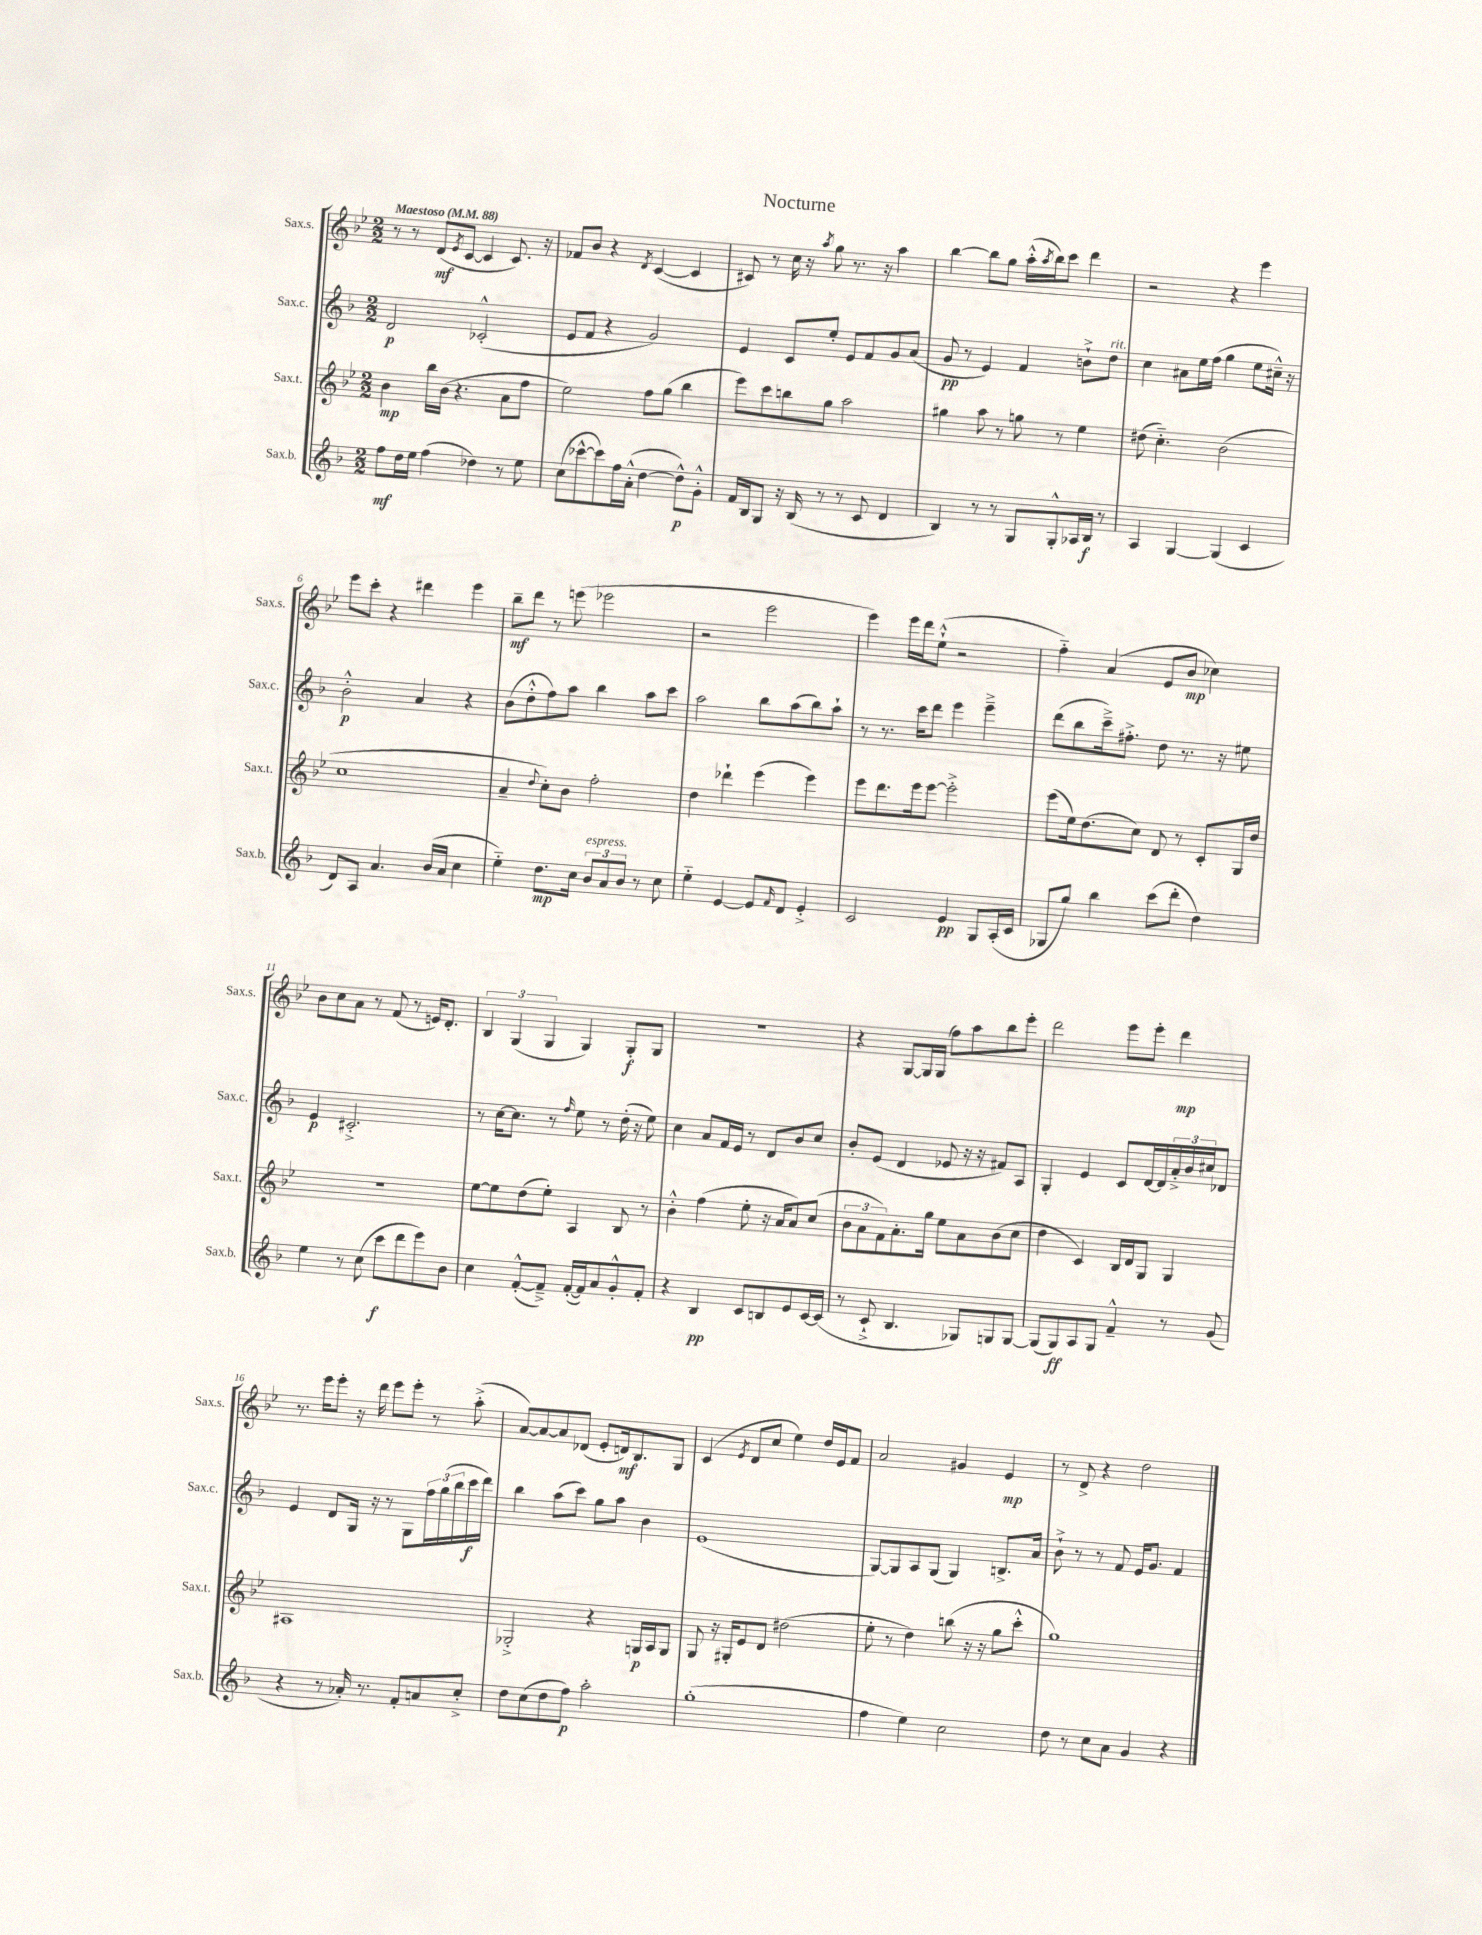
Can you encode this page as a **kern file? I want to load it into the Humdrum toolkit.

**kern	**kern	**kern	**kern
*staff4	*staff3	*staff2	*staff1
*clefG2	*clefG2	*clefG2	*clefG2
*k[b-]	*k[b-e-]	*k[b-]	*k[b-e-]
*M2/2	*M2/2	*M2/2	*M2/2
*MM88	*MM88	*MM88	*MM88
8ff\L	4b-\	2d/	8r
16dd\L	.	.	8r
16ee\JJ	.	.	.
(4ff\	16bb-\LL	.	(8d/L
.	(16b-\JJ	.	.
.	.	.	8qe-/
.	4.r	.	[8c/J
4dd-\)	.	(2c-'^^/	4c/]
8r	8a\L	.	8.c/)
8ee\	8ff\J	.	.
.	.	.	16r
=	=	=	=
(8cc\L	2ee-\)	8e/L	8f-/L
[8ccc-^^\	.	8f/J	8b-/J
8ccc-\])	.	4r	4r
16ff\L	.	.	.
(16a'^^\JJ	.	.	.
.	.	.	8qd/
[4dd\	8ff\L	2g/)	([4c/
.	(8gg\J	.	.
8dd^^\]L)	4bb-\	.	4c/]
8g'^^\J	.	.	.
=	=	=	=
16f/LL	8eee-\L)	4e/	8c#/)
16B-/J	.	.	.
8G/J	8ccc\	.	8r
16r	8bb\	8c/L	16cc\
(16B-/	.	.	16r
.	.	.	8qaa/
8r	8gg\J	8ee'/J	8gg\
8r	2aa\	8e/L	8.r
8c/	.	8f/	.
.	.	.	16r
4d/	.	8g/	4aa\
.	.	(8a/J	.
=	=	=	=
4B-/)	4gg#\	8g/	[4bb-\
.	.	8r	.
8r	8aa\	4e/)	8bb-\]L
8r	8r	.	8gg\J
8G/L	8gg\	4f/	(16aa'^^\LL
.	.	.	8qaa/
.	.	.	16bb-\J)
8G'^^/	8r	.	8ccc\J
16A-/L	4ee-\	8b`^\L	4ddd\
16B-/JJ	.	.	.
8r	.	8dd\J	.
=	=	=	=
4A/	(8dd#\	4cc\	2r
.	4.cc'~\)	.	.
[4G/	.	8a#\L	.
.	.	16ee\L	.
.	.	(16ff\JJ	.
(4G/]	(2b-\	4gg\	4r
4c/	.	8ee\L	4eee-\
.	.	16cc#~^^\Jk)	.
.	.	16r	.
=	=	=	=
8d/L)	1cc	2b-'^^\	8eee-\L
8A/J	.	.	8ccc'\J
4.a/	.	.	4r
.	.	4a/	4ddd#\
(16b-/LL	.	.	.
16a/JJ	.	.	.
4cc\	.	4r	4eee-\
=	=	=	=
4ee'~\)	4a~/	(8b-\L	8bb-~\L
.	.	8dd'^^\	8ddd\J
.	8qqdd/	.	.
8.dd\L	8cc'\L)	8ff\)	8r
.	8b-\J	8aa\J	(8eee\
16cc\Jk	.	.	.
12b-/L	2ff'\	4bb-\	2eee-\
12a/	.	.	.
12b-/J	.	.	.
8r	.	8aa\L	.
8cc\	.	8ccc\J	.
=	=	=	=
4ee'~\	4dd\	2aa\	2r
[4e/	4ddd-`\	.	.
8e/]L	(4eee-\	8bb-\L	2eee-\
16qqf/	.	.	.
8d/J	.	(8aa\	.
4e'^/	4eee-\)	8bb-\)	.
.	.	8aa`\J	.
=	=	=	=
2c/	8eee-\L	8r	4eee-\)
.	8.ddd\	8.r	.
.	.	.	16eee-\LL
.	16eee-\k	16ccc\LK	16ddd\J
.	[8eee-\J	8ddd\J	(8ee-`^^\J
4e/	2eee-'^\]	4eee\	2r
8G/L	.	4eee~^\	.
(16A'/L	.	.	.
16c/JJ	.	.	.
=	=	=	=
8G-/L	(8eee-\L	(8ddd\L	4ff'~\)
8gg/J)	16ee-\k)	8bb-\	.
.	(8.dd\	.	.
4bb-\	.	16ccc~^\k)	(4a/
.	.	8.ff#'^\J	.
.	8cc\J)	.	.
(8ccc\L	8d/	8dd\	8e-/L
8ddd'\J	8r	8.r	8b-/J
4dd\)	8c'/L	.	4cc-\)
.	.	16r	.
.	16G/L	8ee#\	.
.	16dd/JJ	.	.
=	=	=	=
4ee\	1r	4e/	8b-\L
.	.	.	8cc\
8r	.	2.c#'^/	8a\J
(8cc\	.	.	8r
8ccc\L	.	.	(8f/
8ddd\	.	.	8r
8eee\)	.	.	16e/LK)
.	.	.	8.d'/J
8b-\J	.	.	.
=	=	=	=
4cc\	[8ee-\L	8r	6B-/
.	8ee-\]	[16cc\LK	.
.	.	.	(6G/
.	.	8.cc\]J	.
([8f'^^/L	(8dd\	.	.
.	.	.	6G/
8f~^/]J)	8ee-'\J)	8r	.
.	.	16qqff/	.
([16f'/LL	4A/	8ee\	4G/)
16f/]J)	.	.	.
8a/	.	8r	.
8g'^^/	8B-/	(16dd'\	8G'/L
.	.	16r	.
8f'/J	8r	8ee\)	8G/J
=	=	=	=
4r	4b-'^^\	4cc\	1r
4B-/	(4ff\	8a/L	.
.	.	16f/L	.
.	.	16e/JJ	.
8c/L	8ee-'\	8r	.
8B/	16r	8d/L	.
.	16a/LK	.	.
8e/	8a/)	8b-/	.
[16c/L	(8cc/J	8cc/J	.
(16c/]JJ	.	.	.
=	=	=	=
8r	12b-\L	8b-'/L	4r
.	12a\	.	.
8c`^/	.	(8e/J	.
.	12f\)	.	.
4.B-/	8.a'\	4d/	[8G/L
.	.	.	16G/]L
.	16gg\Jk	.	(16G/JJ
.	8ee-\L	8e-/	8ff\L)
8G-/L)	8a\	16r	8aa\
.	.	16r	.
8G/	(8b-\	8f#/L)	8bb-\
[8G/J	8cc\J	8A/J	8eee-'\J
=	=	=	=
(8G/]L	4dd\	4G'/	2ddd\
8G/)	.	.	.
8A/	4c/)	4e/	.
8G/J	.	.	.
4f~^^/	16B-/LL	8c/L	8eee-\L
.	16d/J	.	.
.	8G/J	[16d/L	8eee-'\J
.	.	16d/]	.
8r	4G/	24a'^/	4ddd\
.	.	24b-/	.
.	.	24cc#/J	.
(8g/	.	8d-/J	.
=	=	=	=
4r	1A#	4e/	8.r
.	.	.	16eee-\LK
8r	.	8d/L	8eee-'\J
16a-'/)	.	16G/Jk	16r
8.r	.	16r	16ddd\
.	.	8r	8eee-\L
8f'/L	.	8G\L	8eee-'\J
8a/	.	24ff\L	8r
.	.	(24gg\	.
.	.	24bb-\	.
8cc'^/J	.	16ccc\	(8aa'^\
.	.	16ddd\JJ)	.
=	=	=	=
8dd\L	2G-'^/	4bb-\	[8a/L)
(8cc\	.	.	8a/_
8dd\	.	(8aa\L	8a/]
8ff\J)	.	8ccc\J)	(8d-/J
2aa'\	4r	8gg\L	8e-'/L
.	.	8aa\J	16d/k)
.	.	.	8.B-/
.	16G/LL	4b-\	.
.	16A/J	.	.
.	8G/J	.	8G/J
=	=	=	=
(1gg'	8G/	(1e	(4c/
.	16r	.	.
.	16G#'/LK	.	.
.	.	.	8qe-/
.	8e-/	.	8d/L
.	8d/J	.	8cc/J
.	(2dd#\	.	4ee-\)
.	.	.	16dd/LL
.	.	.	16e-/J
.	.	.	8f/J
=	=	=	=
4ff\	8ee-'\	[8G/L)	2a/
.	8r	8G/]	.
4ee\)	4dd\)	8A/	.
.	.	(8G/J	.
2cc\	(8bb\	4G/)	4g#/
.	16r	.	.
.	16r	.	.
.	8gg\L	8.B^/L	4e-/
.	8ccc'^^\J	.	.
.	.	16a/Jk	.
=	=	=	=
8dd\	1gg)	8b-`^\	8r
8r	.	8r	8d^/
8cc\L	.	8r	4r
8a\J	.	8f/	.
4g/	.	16e/LK	2dd\
.	.	8.g/J	.
4r	.	4f/	.
==	==	==	==
*-	*-	*-	*-
